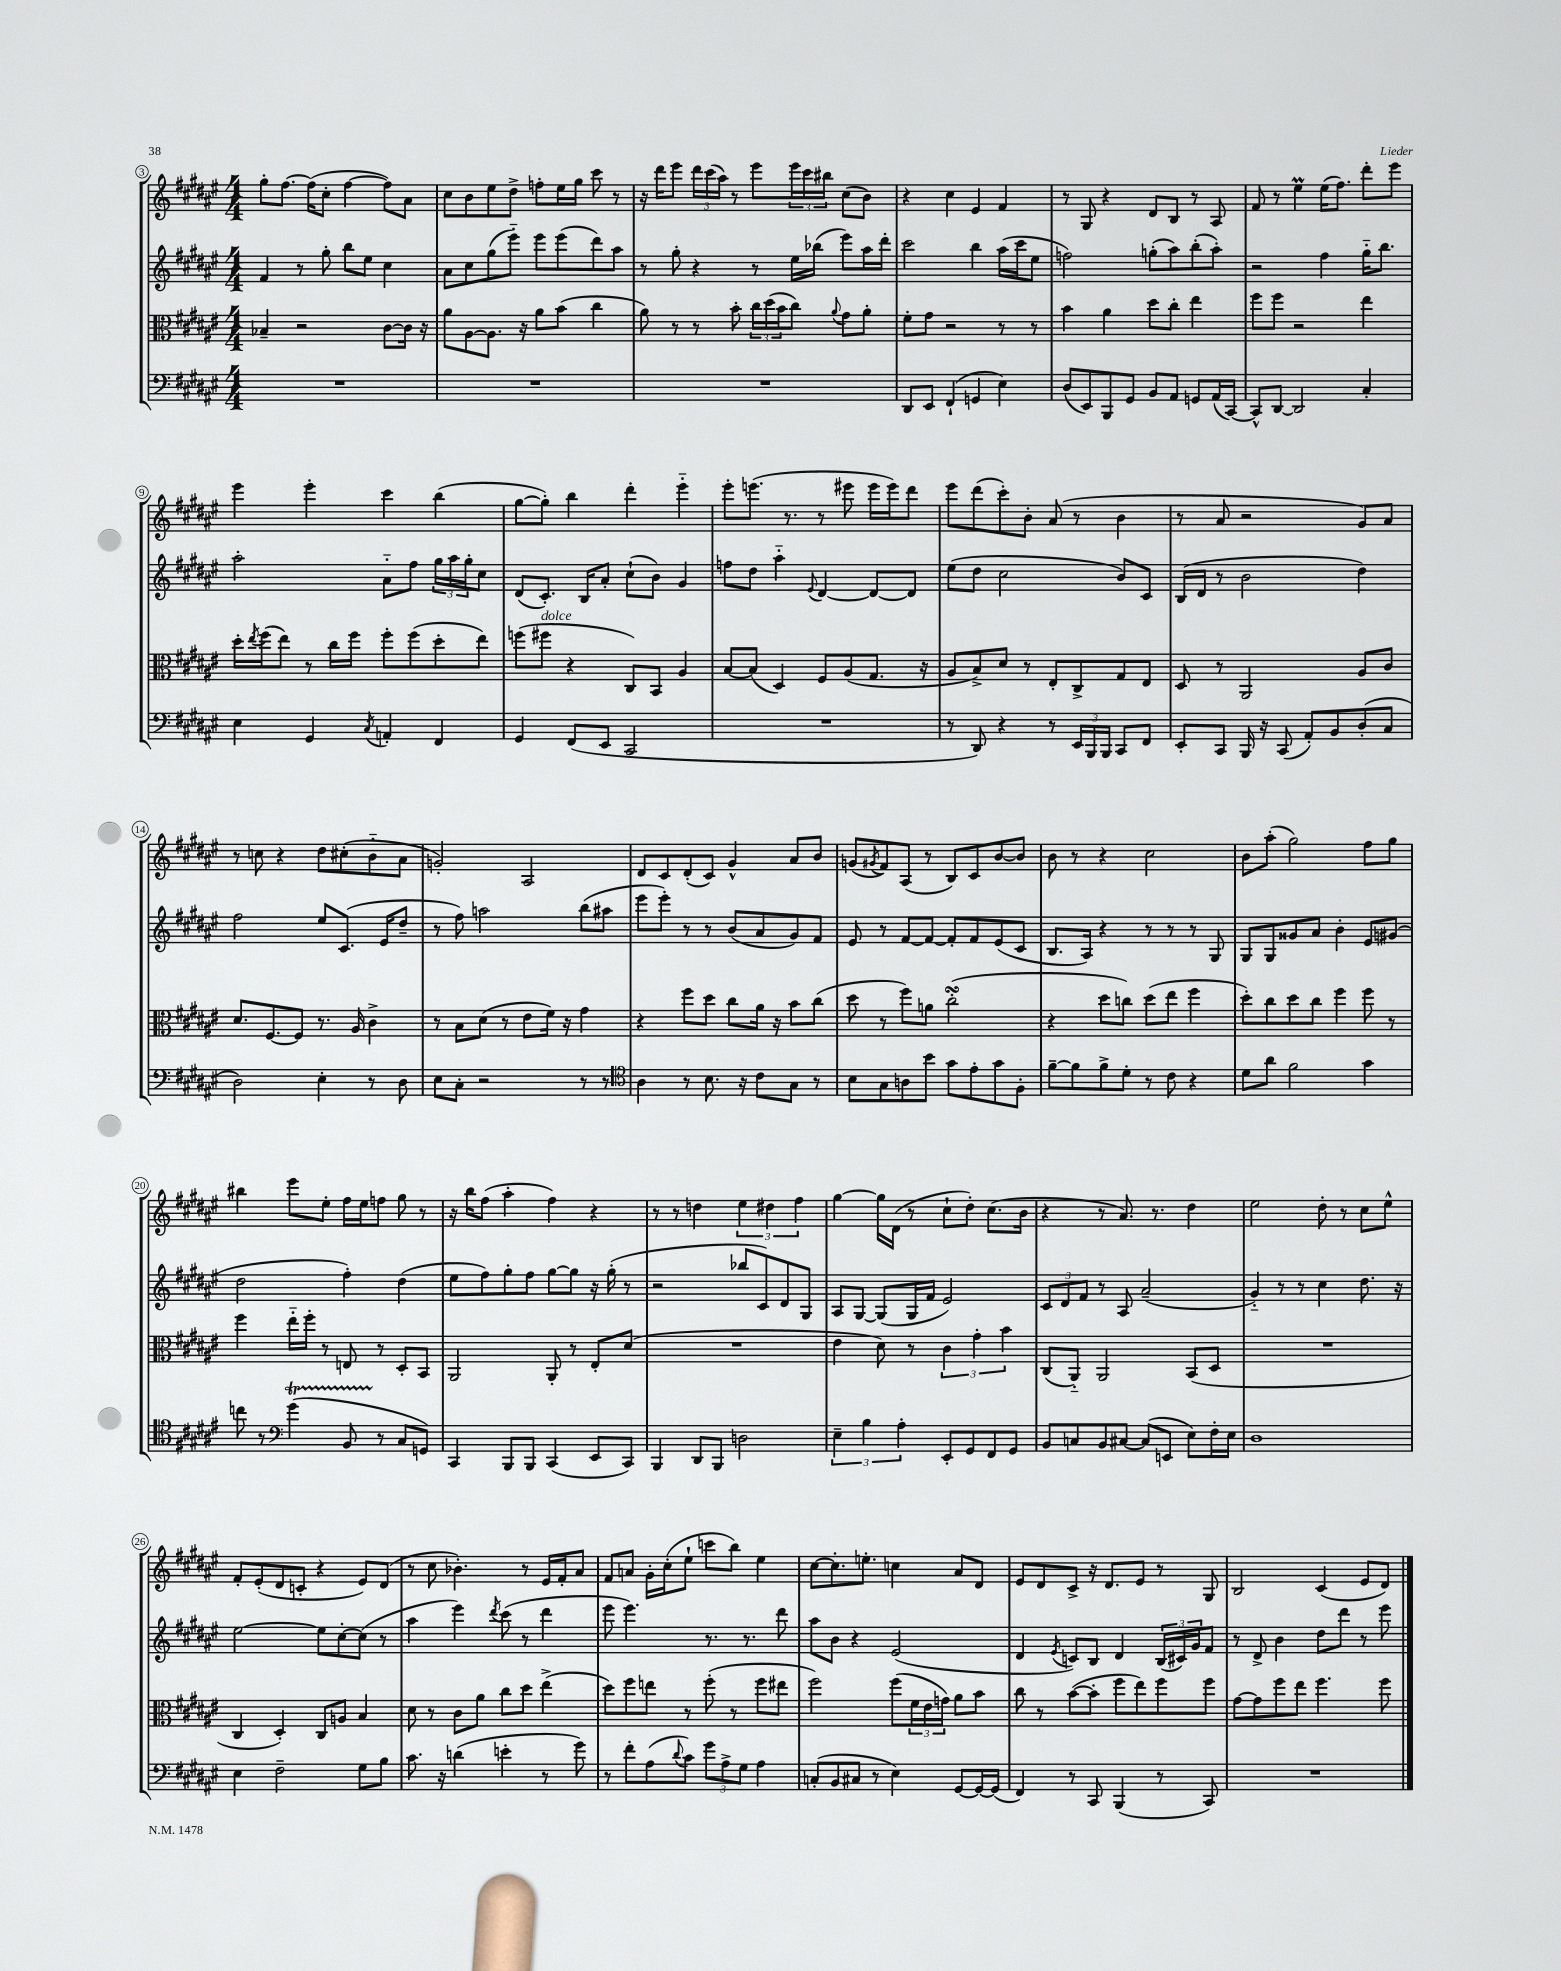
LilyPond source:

<<
\new StaffGroup <<
\new Staff = "s0" {
    \clef treble \key fis \major \numericTimeSignature \time 4/4
    gis''8-. fis''8.~ fis''16( cis''8-. fis''4~ fis''8) ais'8 |
    cis''8 b'8 eis''8 dis''8-> f''8-. eis''16 gis''16 cis'''8 r8 |
    r16 dis'''16 eis'''8 \tuplet 3/2 { dis'''16 cis'''16( ais''16) } r8 eis'''8 \tuplet 3/2 { eis'''16 cis'''16 bis''16 } cis''8( b'8) |
    r4 cis''4 eis'4 fis'4 |
    r8 gis8 r4 dis'8 b8 r8 ais8 |
    fis'8 r8 eis''4\prall eis''16( fis''8.) dis'''8-. eis'''8 |
    eis'''4 eis'''4-. cis'''4 b''4( |
    gis''8~ gis''8-.) b''4 dis'''4-. eis'''4-_ |
    eis'''8-. e'''8.( r8. r8 eis'''8 eis'''16 eis'''16) dis'''8 |
    eis'''8 dis'''8( cis'''8-.) b'8-. ais'8( r8 b'4 |
    r8 ais'8 r2 gis'8) ais'8 |
    r8 c''8 r4 dis''8 cis''8-.( b'8-_ ais'8 |
    g'2-.) ais2 |
    dis'8 cis'8 dis'8-.( cis'8) gis'4-^ ais'8 b'8 |
    g'8( \acciaccatura { gis'8 } fis'8) ais8( r8 b8) cis'8 b'8~ b'8 |
    b'8 r8 r4 cis''2 |
    b'8 ais''8-.( gis''2) fis''8 gis''8 |
    bis''4 eis'''8 eis''8-. fis''16 eis''16 f''8 gis''8 r8 |
    r16 b''16 fis''8( ais''4-. fis''4) r4 |
    r8 r8 d''4 \tuplet 3/2 { eis''4 dis''4 fis''4 } |
    gis''4~ gis''16 dis'16( r8 cis''8-! dis''8-.) cis''8.( b'16 |
    r4 r8 ais'8.) r8. dis''4 |
    eis''2 dis''8-. r8 cis''8 eis''8-^ |
    fis'8-. eis'8-.( dis'8 c'8-. r4 eis'8) dis'8( |
    r8 cis''8 bes'4.-.) r8 eis'16 fis'16-. ais'8 |
    fis'8 a'8 gis'16-. cis''16-.( eis''8-! c'''8 b''8) eis''4 |
    cis''8~ cis''8.-. e''8.-. c''4 ais'8 dis'8 |
    eis'8 dis'8 cis'8-> r16 dis'8. eis'8 r8 gis8 |
    b2 cis'4( eis'8 dis'8) \bar "|." |
}
\new Staff = "s1" {
    \clef treble \key fis \major \numericTimeSignature \time 4/4
    fis'4 r8 gis''8-. b''8 eis''8 cis''4 |
    ais'8 cis''8 gis''8( eis'''8-_) eis'''8 eis'''8( dis'''8) ais''8 |
    r8 gis''8-. r4 r8 eis''16 bes''16( eis'''8) ais''16 dis'''16-. |
    cis'''2 b''4 ais''16( cis'''16 eis''8 |
    f''2) g''8-.( ais''8) b''8-.( ais''8-.) |
    r2 fis''4 gis''16-_ b''8. |
    ais''2-. ais'8-_ fis''8 \tuplet 3/2 { gis''16 ais''16 gis''16-. } cis''8 |
    dis'8( cis'8.-.) b16 ais'8-. cis''8-!( b'8) gis'4 |
    f''8 dis''8 ais''4-_ \appoggiatura { eis'8 } dis'4~ dis'8~ dis'8 |
    eis''8( dis''8 cis''2 b'8) cis'8 |
    b16( dis'16 r8 b'2 dis''4) |
    fis''2 eis''8 cis'8.( eis'16 dis''8-- |
    r8 fis''8) a''2 b''8( ais''8 |
    eis'''8 eis'''8-.) r8 r8 b'8( ais'8 gis'8) fis'8 |
    eis'8 r8 fis'8~ fis'8~ fis'8-. fis'8 eis'8( cis'8 |
    b8. ais16) r4 r8 r8 r8 gis8 |
    gis8 gis8 gisis'8 ais'8 b'4-. eis'8 gis'8( |
    dis''2 fis''4-.) dis''4( |
    eis''8 fis''8) gis''8-. fis''8 gis''8~ gis''8 r16 gis''16-.( r8 |
    r2 bes''8 cis'8) dis'8 gis8 |
    ais8 gis8~ gis8( gis16 fis'16 eis'2) |
    \tuplet 3/2 { cis'8 dis'8 fis'8 } r8 ais8 ais'2--( |
    gis'4-_) r8 r8 cis''4 dis''8. r16 |
    eis''2~ eis''8 cis''8~-. cis''8( r8 |
    ais''4 eis'''4) \acciaccatura { dis'''8 } cis'''8( r8 dis'''4 |
    eis'''8 eis'''4.) r8. r8. dis'''8 |
    ais''8 b'8 r4 eis'2( |
    dis'4 \acciaccatura { eis'8 } c'8) b8 dis'4 \tuplet 3/2 { b16( cis'16) gis'16 } fis'8 |
    r8 dis'8-> b'4 dis''8 dis'''8 r8 eis'''8 \bar "|." |
}
\new Staff = "s2" {
    \clef alto \key fis \major \numericTimeSignature \time 4/4
    bes4-- r2 cis'8~ cis'16 r16 |
    ais'8 ais8~ ais8. r16 ais'8 b'8( cis''4 |
    ais'8) r8 r8 b'8-. \tuplet 3/2 { cis''16 dis''16( b'16 } cis''8) \appoggiatura { ais'8 } gis'8 ais'8-. |
    fis'8-. gis'8 r2 r8 r8 |
    b'4 ais'4 dis''8 cis''8-. eis''4 |
    fis''8 fis''8 r2 eis''4 |
    dis''16-. \acciaccatura { eis''8 } fis''16( eis''8) r8 cis''16 fis''16 fis''8-. fis''8( dis''8-. eis''8) |
    f''8( fis''8^\markup { \italic "dolce" } r4 cis8) b,8 ais4 |
    b8~ b8( dis4) fis8 ais8( gis8. r16 |
    ais8 b8->) dis'8 r8 eis8-. cis8-> gis8 eis8 |
    dis8 r8 ais,2 ais8 cis'8 |
    dis'8. fis8.~ fis8 r8. ais16 cis'4-> |
    r8 b8 dis'8( r8 eis'8 fis'16) r16 gis'4 |
    r4 fis''8 dis''8 cis''8 ais'16 r16 b'8 cis''8( |
    dis''8 r8 fis''8) a'8 cis''2-.\turn( |
    r4 dis''8 c''8) dis''8( eis''8 fis''4 |
    dis''8-.) cis''8 dis''8 cis''8 fis''4 fis''8 r8 |
    fis''4 eis''16-_ fis''16-. r8 e8 r8 dis8-. b,8 |
    ais,2 ais,8-. r8 eis8-. dis'8( |
    R1 |
    eis'4 dis'8) r8 \tuplet 3/2 { cis'4 gis'4-. b'4 } |
    cis8( ais,8-_) ais,2 b,8( dis8 |
    R1 |
    cis4 dis4-.) cis8 a8 b4 |
    dis'8 r8 cis'8 ais'8 cis''8 dis''8 eis''4->( |
    dis''8) fis''8 e''8 r8 fis''8-.( r8 fis''8 eis''8 |
    fis''2) fis''8( \tuplet 3/2 { fis'16 eis'16 g'16) } ais'8 b'8 |
    cis''8 r8 b'8~( b'8-. fis''8 eis''8) fis''8 fis''8 |
    gis'8~ gis'8 fis''8 eis''8 fis''4. fis''8 \bar "|." |
}
\new Staff = "s3" {
    \clef bass \key fis \major \numericTimeSignature \time 4/4
    R1 |
    R1 |
    R1 |
    dis,8 eis,8 fis,4-!( g,4 eis4) |
    dis8( eis,8) b,,8 gis,8 b,8 ais,8 g,8 ais,16( cis,16~) |
    cis,8-^ dis,8~ dis,2 cis4-. |
    eis4 gis,4 \acciaccatura { cis8 } a,4-. fis,4 |
    gis,4 fis,8( eis,8 cis,2 |
    R1 |
    r8 dis,8) r4 r8 \tuplet 3/2 { eis,16 b,,16 b,,16 } cis,8 fis,8 |
    eis,8-. cis,8 b,,16 r16 cis,8( ais,8-.) b,8 dis8-.( cis8 |
    dis2) eis4-. r8 dis8 |
    eis8 cis8-. r2 r8 r8 |
    \clef tenor ais4 r8 b8. r16 cis'8 gis8 r8 |
    b8 gis8 a8 b'8 gis'8 eis'8-. gis'8 fis8-. |
    fis'8~-- fis'8 fis'8-> dis'8-. r8 cis'8 r4 |
    dis'8 ais'8 fis'2 gis'4 |
    c''8 r8 \clef bass gis'4\startTrillSpan( b,8 r8\stopTrillSpan cis8 g,8) |
    cis,4 b,,8 b,,8 cis,4( eis,8 cis,8) |
    b,,4 dis,8 b,,8 d2 |
    \tuplet 3/2 { eis4-- b4 ais4-. } eis,8-. gis,8 fis,8 gis,8 |
    b,8 c8 b,8 cis8~ cis8( e,8 eis8) fis16-. eis16 |
    dis1 |
    eis4 fis2-- gis8 b8 |
    cis'8. r16 d'4( e'4-. r8 gis'8) |
    r8 fis'8-. ais8( \appoggiatura { dis'8 } cis'8) \tuplet 3/2 { gis'8 ais8-> gis8 } ais4 |
    c8-.( b,8 cis8 r8 eis4) gis,8~ gis,16~ gis,16( |
    fis,4) r8 cis,8 b,,4( r8 cis,8) |
    R1 \bar "|." |
}
>>
>>
\layout { \context { \Score currentBarNumber = #3 \override BarNumber.stencil = #(make-stencil-circler 0.1 0.3 ly:text-interface::print) } }
